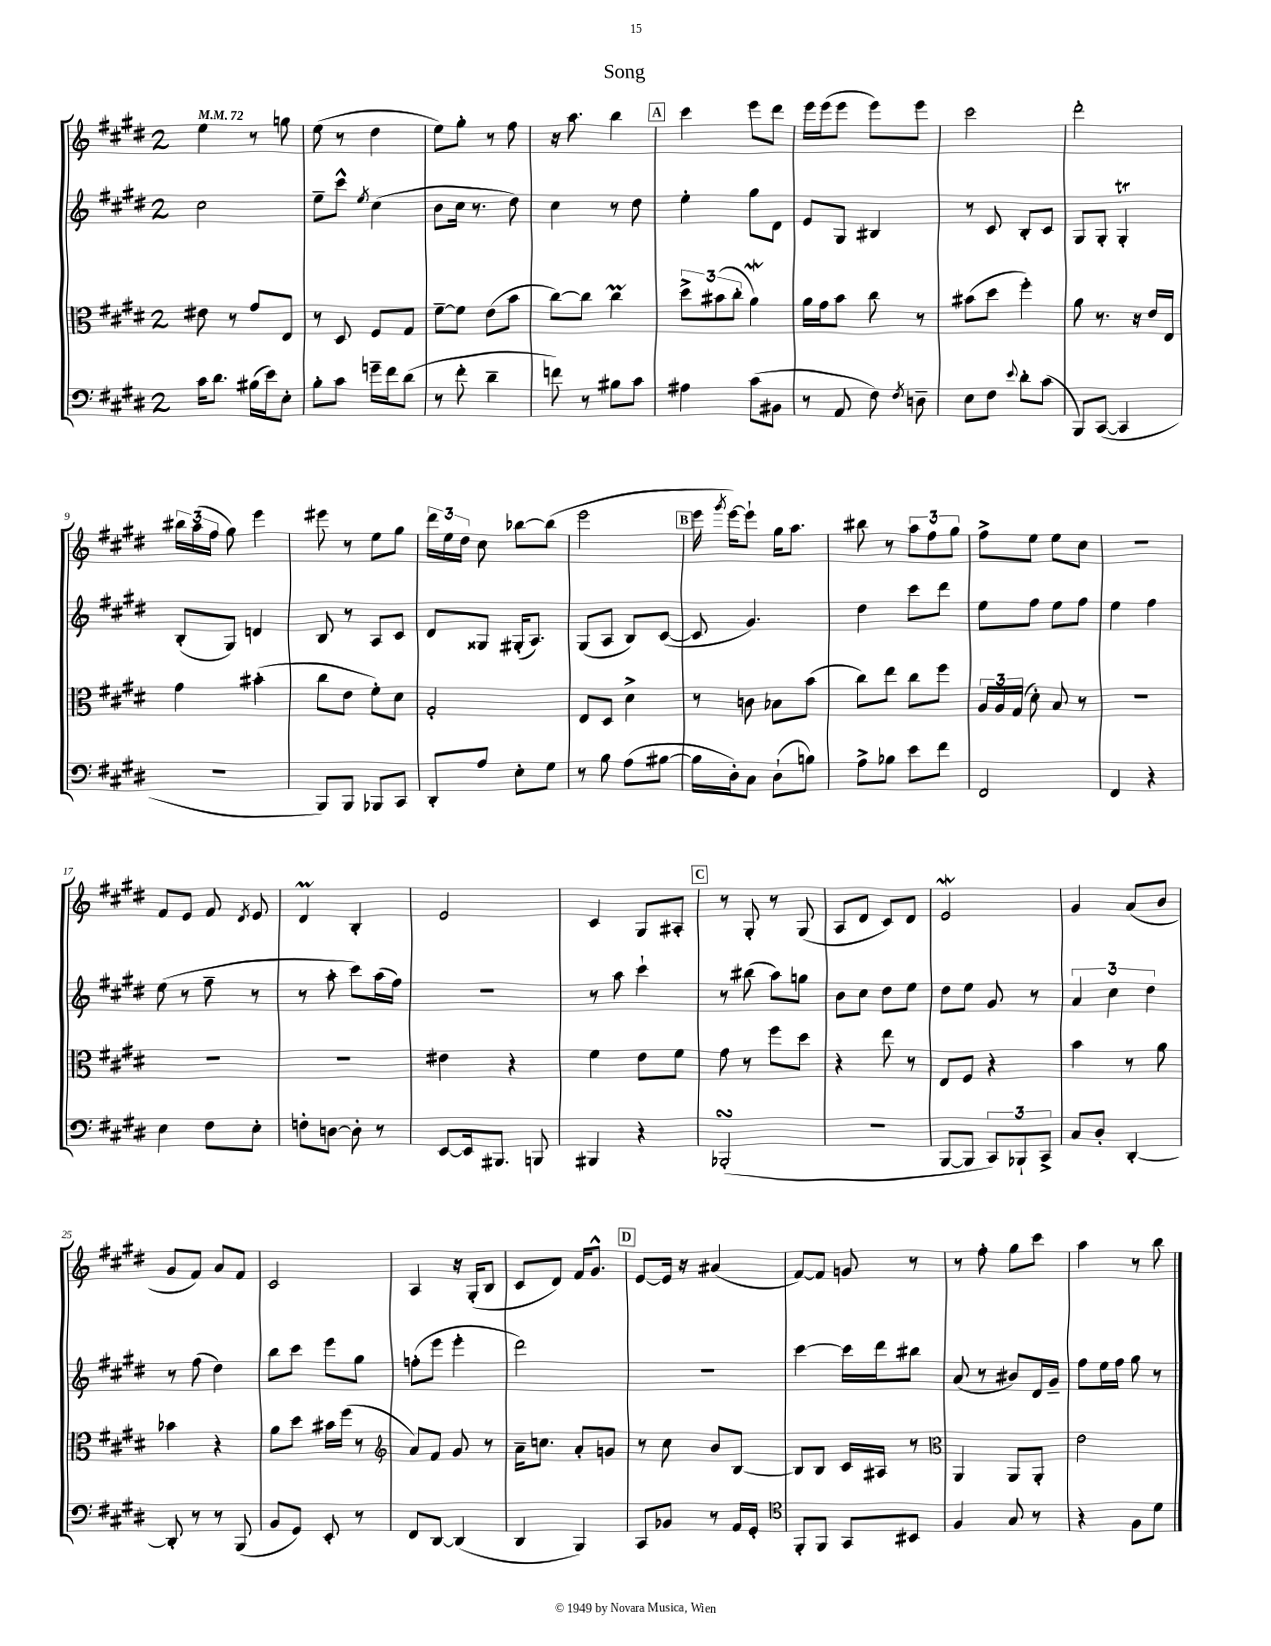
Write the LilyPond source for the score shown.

\header { title = "Song" }
<<
\new StaffGroup <<
\new Staff = "s0" {
    \clef treble \key e \major \once \override Staff.TimeSignature.style = #'single-digit \time 2/4 \tempo 4 = 72
    \autoBeamOff e''4 r8 g''8 |
    e''8( r8 dis''4 |
    e''8[) gis''8]-. r8 fis''8 |
    r16 a''8. b''4 |
    \mark \markup { \box "A" } cis'''4 e'''8[ dis'''8] |
    e'''16[ e'''16( e'''8] e'''8[) e'''8] |
    cis'''2 |
    dis'''2-. |
    \tuplet 3/2 { bis''16[ a''16( fis''16] } gis''8) e'''4 |
    eis'''8 r8 e''8[ gis''8] |
    \tuplet 3/2 { dis'''16[ e''16 dis''16] } cis''8 bes''8[~ bes''8]( |
    e'''2 |
    \mark \markup { \box "B" } e'''16 \acciaccatura { gis'''8 } e'''16[~) e'''8]-! gis''16[ a''8.] |
    bis''8 r8 \tuplet 3/2 { a''8[ fis''8 gis''8] } |
    fis''8[-> e''8] e''8[ cis''8] |
    R2 |
    fis'8[ e'8] fis'8 \acciaccatura { dis'8 } e'8 |
    dis'4\prall b4-. |
    e'2 |
    cis'4 gis8[ ais8]-. |
    \mark \markup { \box "C" } r8 gis8-. r8 gis8( |
    a8[ dis'8] cis'8[) dis'8] |
    e'2\mordent |
    gis'4 a'8[( b'8] |
    gis'8[ fis'8]) a'8[ fis'8] |
    cis'2 |
    a4 r16 gis16[-.( b8] |
    cis'8[ dis'8]) fis'16[ gis'8.]-^ |
    \mark \markup { \box "D" } e'8[~ e'16] r16 ais'4( |
    fis'8[~) fis'8] g'8 r8 |
    r8 fis''8-. gis''8[ cis'''8] |
    a''4 r8 b''8 \bar "|." |
}
\new Staff = "s1" {
    \clef treble \key e \major \once \override Staff.TimeSignature.style = #'single-digit \time 2/4
    \autoBeamOff cis''2 |
    e''8[-- cis'''8]-^ \acciaccatura { e''8 } cis''4( |
    b'8[ cis''16] r8. dis''8) |
    cis''4 r8 dis''8 |
    \mark \markup { \box "A" } e''4-. gis''8[ dis'8] |
    e'8[ gis8] bis4 |
    r8 cis'8 b8[-. cis'8] |
    gis8[ gis8]-. gis4-.\trill |
    b8[-.( gis8]) d'4 |
    b8 r8 a8[ cis'8] |
    dis'8[ gisis8] gis16[-.( a8.]) |
    gis8[( a8] b8[) cis'8]~( |
    \mark \markup { \box "B" } cis'8 gis'4.) |
    dis''4 cis'''8[ dis'''8] |
    e''8[ fis''8] e''8[ fis''8] |
    e''4 fis''4 |
    e''8( r8 fis''8-- r8 |
    r8 a''8-. cis'''8[) a''16( fis''16]) |
    r2 |
    r8 a''8 cis'''4-! |
    \mark \markup { \box "C" } r8 bis''8( a''8[) g''8] |
    b'8[ cis''8] dis''8[ e''8] |
    dis''8[ e''8] gis'8 r8 |
    \tuplet 3/2 { a'4 cis''4 dis''4 } |
    r8 fis''8( dis''4) |
    b''8[ cis'''8] e'''8[ gis''8] |
    f''8[-.( e'''8] e'''4-. |
    dis'''2) |
    \mark \markup { \box "D" } R2 |
    cis'''4~ cis'''16[ dis'''16 bis''8] |
    a'8( r8 bis'8[) dis'16 gis'16]-- |
    fis''8[ e''16 fis''16] gis''8 r8 \bar "|." |
}
\new Staff = "s2" {
    \clef alto \key e \major \once \override Staff.TimeSignature.style = #'single-digit \time 2/4
    \autoBeamOff eis'8 r8 gis'8[ e8] |
    r8 dis8 fis8[ gis8] |
    fis'8[~-- fis'8] e'8[( b'8] |
    cis''8[~) cis''8] cis''4\prall |
    \mark \markup { \box "A" } \tuplet 3/2 { dis''8[-> bis'8( cis''8]-. } a'4\mordent) |
    a'16[ gis'16 b'8] cis''8 r8 |
    bis'8[( dis''8] fis''4-.) |
    a'8 r8. r16 e'16[ e16] |
    gis'4 bis'4-.( |
    cis''8[ e'8] fis'8[-.) dis'8] |
    gis2-. |
    e8[ dis8] dis'4-> |
    \mark \markup { \box "B" } r8 c'8 bes8[ b'8]( |
    cis''8[) e''8] cis''8[ fis''8] |
    \tuplet 3/2 { a16[ a16 gis16]( } dis'8-.) b8 r8 |
    R2 |
    R2 |
    R2 |
    eis'4 r4 |
    fis'4 e'8[ fis'8] |
    \mark \markup { \box "C" } gis'8 r8 fis''8[ dis''8] |
    r4 e''8 r8 |
    e8[ fis8] r4 |
    b'4 r8 a'8 |
    bes'4 r4 |
    a'8[ dis''8] bis'16[ fis''16]( r8 |
    \clef treble a'8[) fis'8] gis'8 r8 |
    a'16[-- c''8.] a'8[-. g'8] |
    \mark \markup { \box "D" } r8 cis''8 b'8[ b8]~ |
    b8[ b8] cis'16[ ais16] r8 |
    \clef alto a,4 a,8[ a,8]-. |
    e'2 \bar "|." |
}
\new Staff = "s3" {
    \clef bass \key e \major \once \override Staff.TimeSignature.style = #'single-digit \time 2/4
    \autoBeamOff cis'16[ dis'8.] bis16[( e'16) e8]-. |
    b8[-. cis'8] g'16[-- fis'16 dis'8]( |
    r8 fis'8-. dis'4-- |
    f'8) r8 bis8[ cis'8] |
    \mark \markup { \box "A" } ais4 cis'8[( bis,8] |
    r8 a,8 fis8) \acciaccatura { fis8 } d8-- |
    e8[ fis8] \appoggiatura { e'8 } dis'8[-. cis'8]( |
    b,,8[) cis,8]~( cis,4 |
    R2 |
    b,,8[) b,,8] bes,,8[ cis,8] |
    dis,8[-. a8] e8[-. gis8] |
    r8 b8 a8[( bis8]~ |
    \mark \markup { \box "B" } bis16[ dis16-.) cis8] dis8[-!( b8]) |
    a8[-> bes8] e'8[ fis'8] |
    fis,2 |
    fis,4 r4 |
    e4 fis8[ e8]-. |
    f8[-. d8]~ d8-. r8 |
    e,8[~ e,16 bis,,8.] b,,8 |
    bis,,4 r4 |
    \mark \markup { \box "C" } bes,,2-.\turn( |
    R2 |
    b,,8[~ b,,8] \tuplet 3/2 { cis,8[) bes,,8-! cis,8]-> } |
    cis8[ dis8]-. dis,4~-. |
    dis,8-. r8 r8 b,,8( |
    b,8[ gis,8]) e,8-. r8 |
    fis,8[ dis,8]~ dis,4( |
    dis,4 b,,4) |
    \mark \markup { \box "D" } cis,8[ bes,8] r8 a,16[ gis,16]-. |
    \clef tenor fis,8[-. fis,8] gis,8[ bis,8] |
    fis4 gis8 r8 |
    r4 fis8[ dis'8] \bar "|." |
}
>>
>>
